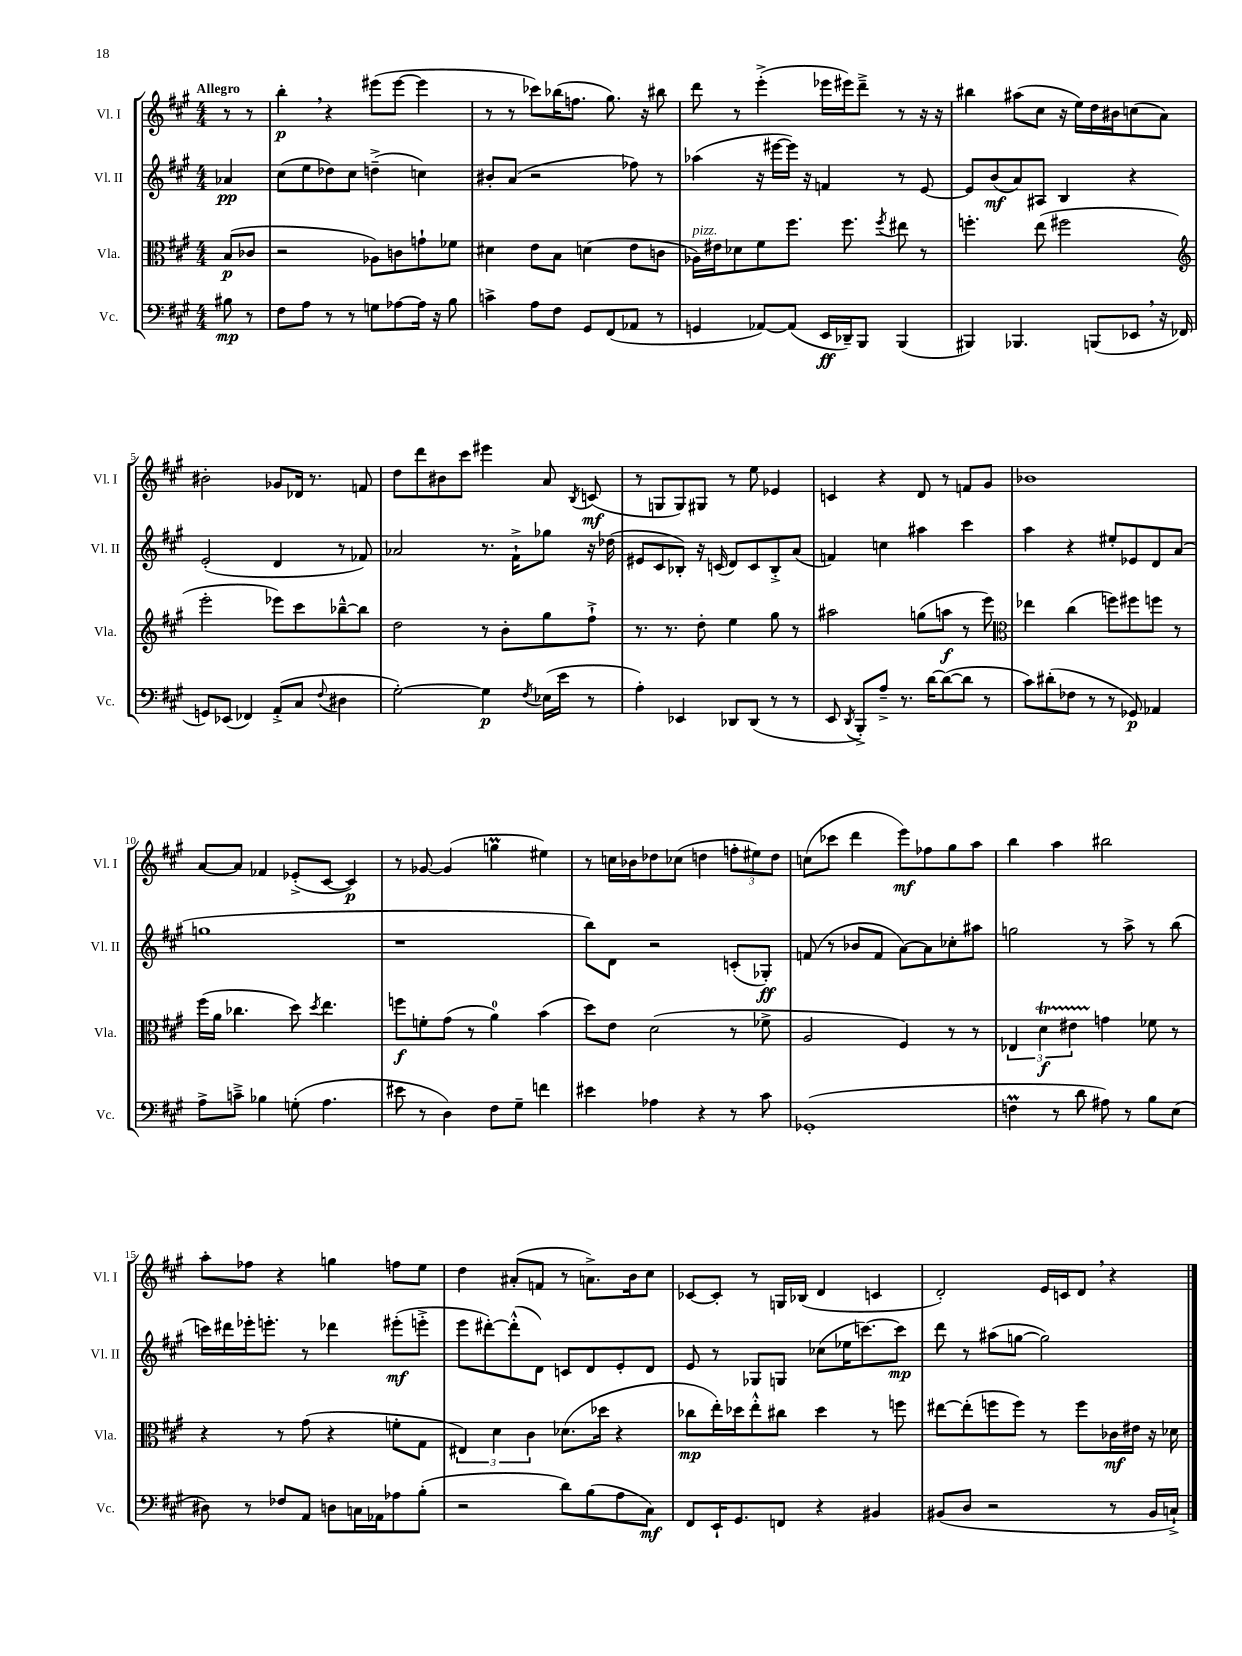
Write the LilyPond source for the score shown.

<<
\new StaffGroup <<
\new Staff = "s0" \with { instrumentName = "Vl. I" shortInstrumentName = "Vl. I" } {
    \clef treble \key a \major \numericTimeSignature \time 4/4 \partial 4 \tempo "Allegro"
    \autoBeamOff r8 r8 |
    b''4-.\p \breathe r4 eis'''8[( eis'''8]~ eis'''4 |
    r8 r8 ces'''8[) bes''16( f''8.] gis''8.) r16 bis''8 |
    d'''8 r8 e'''4-.->( ees'''16[ eis'''16) d'''8]---> r8 r16 r16 |
    bis''4 ais''8[( cis''8] r16 e''16[) d''16 bis'16 c''8( a'8]) |
    bis'2-. ges'8[ des'16] r8. f'8 |
    d''8[ d'''8 bis'8 cis'''8] eis'''4 a'8 \acciaccatura { b8 } c'8\mf( |
    r8 g8[ g8) gis8] r8 e''8 ees'4 |
    c'4 r4 d'8 r8 f'8[ gis'8] |
    bes'1 |
    a'8[~ a'8] fes'4 ees'8[-.->( cis'8]~ cis'4\p) |
    r8 ges'8~ ges'4( g''4\prall eis''4) |
    r8 c''16[ bes'16 des''8 ces''8]( d''4 \tuplet 3/2 { f''8[-. eis''8) d''8] } |
    c''8[( ces'''8] d'''4 e'''8[\mf) fes''8 gis''8 a''8] |
    b''4 a''4 bis''2 |
    a''8[-. fes''8] r4 g''4 f''8[ e''8] |
    d''4 ais'8[-.( f'8] r8 a'8.[->) b'16 cis''8] |
    ces'8[~ ces'8]-. r8 g16[ bes16]( d'4 c'4 |
    d'2-.) e'16[ c'16 d'8] \breathe r4 \bar "|." |
}
\new Staff = "s1" \with { instrumentName = "Vl. II" shortInstrumentName = "Vl. II" } {
    \clef treble \key a \major \numericTimeSignature \time 4/4 \partial 4
    \autoBeamOff aes'4\pp |
    cis''8[( e''8 des''8) cis''8] d''4--->( c''4) |
    bis'8[-. a'8]( r2 fes''8) r8 |
    aes''4( r16 eis'''16[~ eis'''16]) r16 f'4 r8 e'8~ |
    e'8[ b'8\mf( a'8) ais8] b4 r4 |
    e'2-.( d'4 r8 fes'8) |
    aes'2 r8. fis'16[-!-> ges''8] r16 des''16( |
    eis'8[ cis'8 bes8]-.) r16 c'16( d'8[) c'8 bes8-.-> a'8]( |
    f'4) c''4 ais''4 cis'''4 |
    a''4 r4 eis''8[-. ees'8 d'8 a'8]( |
    g''1 |
    r1 |
    b''8[) d'8] r2 c'8[-.( ges8]-.\ff) |
    f'8( r8 bes'8[ f'8] a'8[~) a'8 ces''8-. ais''8] |
    g''2 r8 a''8-> r8 b''8( |
    c'''16[) dis'''16 ees'''16-. e'''8.]-. r8 des'''4 eis'''8[-.\mf( e'''8]-.-> |
    e'''8[ dis'''8~-.) dis'''8-.-^( d'8]) c'8[ d'8 e'8-. d'8] |
    e'8 r8 ges8[ g8] ces''8[( ees''16 c'''8.~) c'''8]\mp |
    d'''8 r8 ais''8[( g''8]~ g''2) \bar "|." |
}
\new Staff = "s2" \with { instrumentName = "Vla." shortInstrumentName = "Vla." } {
    \clef alto \key a \major \numericTimeSignature \time 4/4 \partial 4
    \autoBeamOff b8[\p( ces'8] |
    r2 aes8[) c'8 g'8-! fes'8] |
    dis'4 e'8[ b8] d'4( e'8[ c'8] |
    aes16[^\markup { \italic "pizz." }) eis'16 des'8 fis'8 fis''8.] fis''8. \acciaccatura { fis''8 } eis''8 r8 |
    f''4.-. e''8( fis''2 |
    \clef treble e'''2-. ees'''8[) cis'''8 bes''8~---^ bes''8] |
    d''2 r8 b'8[-. gis''8 fis''8]-!-> |
    r8. r8. d''8-. e''4 gis''8 r8 |
    ais''2 g''8[( a''8]\f r8 e'''8) |
    \clef alto ees''4 cis''4( f''8[) fis''8 f''8] r8 |
    fis''16[( a'16] ces''4. d''8) \acciaccatura { d''8 } e''4. |
    f''8[\f f'8-. gis'8]( r8 a'4-0) b'4( |
    d''8[) e'8] d'2( r8 fes'8-> |
    a2 fis4) r8 r8 |
    \tuplet 3/2 { ees4 d'4\startTrillSpan\f eis'4 } g'4\stopTrillSpan fes'8 r8 |
    r4 r8 gis'8( r4 f'8[-. gis8] |
    \tuplet 3/2 { eis4) d'4 cis'4 } des'8.[( des''16] r4 |
    ces''8[\mp e''16-.) des''16 e''8-.-^ cis''8] des''4 r8 f''8 |
    eis''8[~ eis''8-.( f''8 f''8]) r8 f''8[ ces'16\mf eis'16] r16 des'16 \bar "|." |
}
\new Staff = "s3" \with { instrumentName = "Vc." shortInstrumentName = "Vc." } {
    \clef bass \key a \major \numericTimeSignature \time 4/4 \partial 4
    \autoBeamOff bis8\mp r8 |
    fis8[ a8] r8 r8 g8[ aes8~ aes16] r16 b8 |
    c'4-> a8[ fis8] gis,8[ fis,8( aes,8] r8 |
    g,4 aes,8[~) aes,8]( e,16[\ff des,16--) b,,8] b,,4( |
    bis,,4) bes,,4. b,,8[( ees,8] \breathe r16 fes,16 |
    g,8[) ees,8]( fes,4) a,8[-.->( cis8] \appoggiatura { fis8 } dis4 |
    gis2~-.) gis4\p \acciaccatura { fis8 } ees16[( e'16] r8 |
    a4-.) ees,4 des,8[ des,8]( r8 r8 |
    e,8 \acciaccatura { d,8 } b,,8[-.->) a8]---> r8. d'16[~ d'8~( d'8] r8 |
    cis'8[) dis'8-.( fes8] r8 r8 ges,8\p) aes,4 |
    a8[-> c'8]---> bes4 g8-.( a4. |
    eis'8 r8 d4) fis8[ gis8]-- f'4 |
    eis'4 aes4 r4 r8 cis'8 |
    ges,1-.( |
    f4\prall r8 d'8 ais8) r8 b8[ e8]( |
    dis8) r8 fes8[ a,8] d8[ c16 aes,16 aes8 b8]-.( |
    r2 d'8[) b8( a8 cis8]\mf) |
    fis,8[ e,16-! gis,8. f,8] r4 bis,4 |
    bis,8[( d8] r2 r8 bis,16[ c16]-!->) \bar "|." |
}
>>
>>
